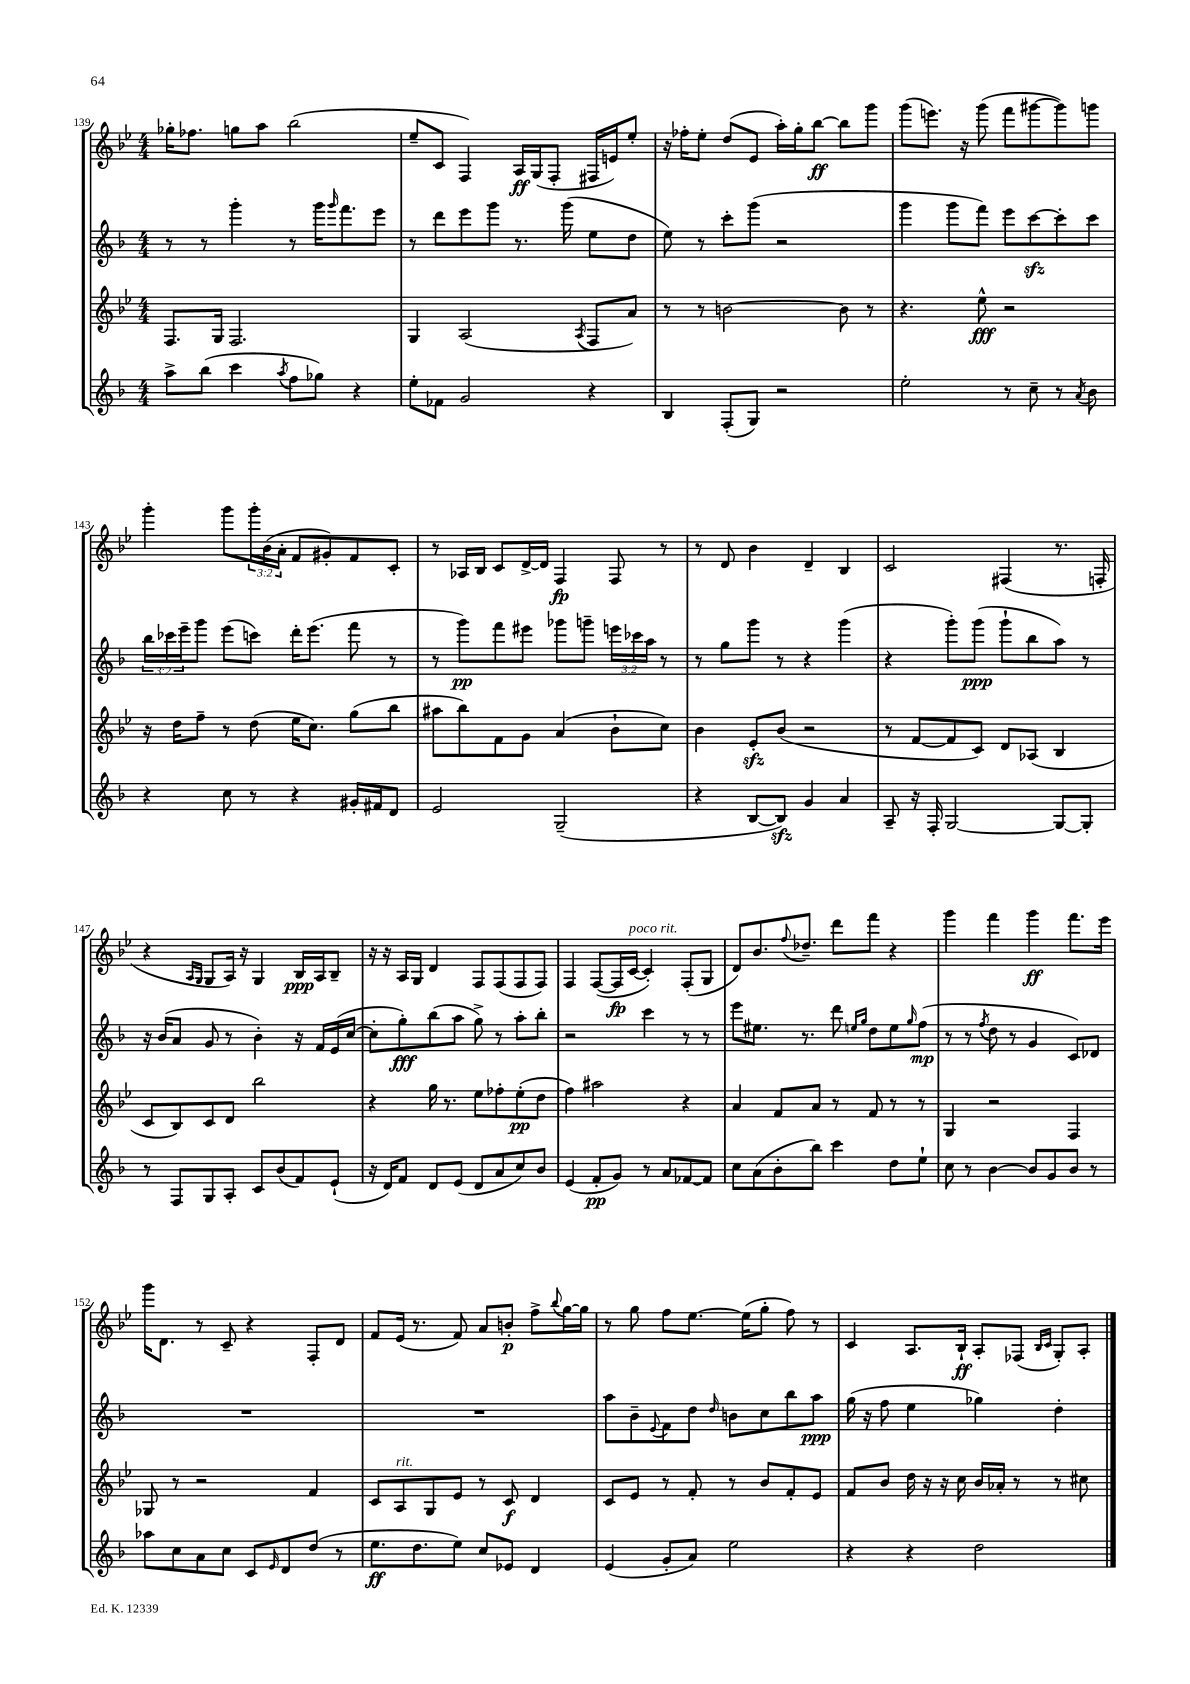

**kern	**kern	**kern	**kern
*staff4	*staff3	*staff2	*staff1
*clefG2	*clefG2	*clefG2	*clefG2
*k[b-]	*k[b-e-]	*k[b-]	*k[b-e-]
*M4/4	*M4/4	*M4/4	*M4/4
8aa^	8.F	8r	16gg-'
.	.	.	8.ff-
(8bb-	.	8r	.
.	16G	.	.
4ccc	2.F	4ggg'	8gg
.	.	.	8aa
8qaa	.	.	.
8ff	.	8r	(2bb-
8gg-)	.	16ggg	.
.	.	16qqggg	.
.	.	8.fff	.
4r	.	.	.
.	.	8eee	.
=	=	=	=
8ee'	4G	8r	8ee-~
8f-	.	8ddd	8c
2g	(2A	8eee	4F)
.	.	8ggg	.
.	.	8.r	16A
.	.	.	(16G
.	.	.	8F'
.	.	(16ggg	.
.	8qA	.	.
4r	8F	8ee	16F#
.	.	.	16e)
.	8a)	8dd	8ee-'
=	=	=	=
4B-	8r	8ee)	16r
.	.	.	16ff-'
.	8r	8r	8ee-'
(8F'	[2b	8ccc'	(8dd
8G)	.	(8ggg	8e-
2r	.	2r	16aa')
.	.	.	16gg'
.	.	.	[8bb-
.	8b]	.	8bb-]
.	8r	.	8ggg
=	=	=	=
2ee'	4.r	4ggg	(8ggg
.	.	.	8.eee)
.	.	8ggg	.
.	.	.	16r
.	8ee-^^	8fff)	(8ggg
8r	2r	8eee	8fff
8cc~	.	[8ccc	[8ggg#
8r	.	8ccc']	8ggg#])
8qa	.	.	.
8b-	.	8ccc	8ggg
=	=	=	=
4r	16r	24bb-	4ggg'
.	.	24ccc-	.
.	16dd	.	.
.	.	24eee~	.
.	8ff~	8ggg	.
8cc	8r	(8eee	8ggg
8r	(8dd	8ccc)	24ggg'
.	.	.	(24b-
.	.	.	24a'
4r	16ee-	16ddd'	8f
.	8.cc)	(8.eee	.
.	.	.	8g#')
16g#'	(8gg	8fff	8f
16f#	.	.	.
8d	8bb-	8r	8c'
=	=	=	=
2e	8aa#	8r	8r
.	8bb-)	8ggg)	16A-
.	.	.	16B-
.	8f	8fff	8c
.	8g	8eee#	[16d^
.	.	.	16d]
(2G~	(4a	8ggg-	4F
.	.	8ggg~	.
.	8b-`	24eee	8F
.	.	24ccc-	.
.	.	24aa	.
.	8cc)	8r	8r
=	=	=	=
4r	4b-	8r	8r
.	.	8gg	8d
[8B-	8e-'	8ggg	4b-
8B-])	(8b-	8r	.
4g	2r	4r	4d~
4a	.	(4ggg	4B-
=	=	=	=
8A~	8r	4r	2c
16r	[8f	.	.
16F'	.	.	.
[2G	8f]	8ggg')	.
.	8c)	(8ggg	.
.	8d	8ggg`	(4F#
.	(8A-	8bb-	.
8G_	4B-	8aa)	8.r
8G']	.	8r	.
.	.	.	16F'
=	=	=	=
8r	8c	16r	4r
.	.	(16b-	.
8F	8B-)	8a	.
.	.	.	16qqA
.	.	.	16qqG
8G	8c	8g	8G
8A'	8d	8r	16A)
.	.	.	16r
8c	2bb-	4b-')	4G
(8b-	.	.	.
8f)	.	16r	16B-
.	.	16f	16A
(8e`	.	(16e	8B-~
.	.	[16cc	.
=	=	=	=
16r	4r	8cc']	16r
16d)	.	.	16r
8f	.	8gg')	16A
.	.	.	16G
8d	16gg	(8bb-	4d
.	8.r	.	.
(8e	.	8aa	.
8d	8ee-	8gg^)	8F
8a	8ff-'	8r	(8F
8cc)	(8ee-'	8aa'	8F
8b-	8dd	8bb-'	8F)
=	=	=	=
(4e	4ff)	2r	4F
8f'	2aa#	.	([8F
8g)	.	.	16F]
.	.	.	[16c
8r	.	4ccc	4c'])
8a	.	.	.
[8f-	4r	8r	(8F'
8f-]	.	8r	8G
=	=	=	=
8cc	4a	8eee	8d)
(8a	.	8.ee#	8.b-
8b-'	8f	.	.
.	.	.	8qqff
.	.	8.r	8.dd-~
8bb-)	8a	.	.
4ccc	8r	8ddd	8ddd
.	.	16qqee	.
.	.	16qqgg	.
.	8f	8dd	8fff
8dd	8r	8ee	4r
.	.	16qqgg	.
8ee`	8r	(8ff	.
=	=	=	=
8cc	4G	8r	4ggg
8r	.	8r	.
.	.	8qff	.
[4b-	2r	8dd	4fff
.	.	8r	.
8b-]	.	4g	4ggg
8g	.	.	.
8b-	4F	8c)	8.fff
8r	.	8d-	.
.	.	.	16eee-
=	=	=	=
8aa-	8G-	1r	16ggg
.	.	.	8.d
8cc	8r	.	.
8a	2r	.	8r
8cc	.	.	8c~
8c	.	.	4r
16qqe	.	.	.
8d	.	.	.
(8dd	4f	.	8F'
8r	.	.	8d
=	=	=	=
8.ee	8c	1r	8f
.	8A	.	(16e-
8.dd	.	.	8.r
.	8G	.	.
8ee)	8e-	.	8f)
8cc	8r	.	8a
8e-	8c	.	8b'
4d	4d	.	8ff^
.	.	.	8qqbb-
.	.	.	[16gg
.	.	.	16gg]
=	=	=	=
(4e	8c	8aa	8r
.	8e-	8b-~	8gg
.	.	8qqe	.
8g'	8r	8f	8ff
8a)	8f'	8dd	[8.ee-
.	.	16qqdd	.
2ee	8r	8b	.
.	.	.	(16ee-]
.	8b-	8cc	8gg'
.	8f'	8bb-	8ff)
.	8e-	8aa	8r
=	=	=	=
4r	8f	(16gg	4c
.	.	16r	.
.	8b-	8ff	.
4r	16dd	4ee	8.A
.	16r	.	.
.	16r	.	.
.	16cc	.	16B-`
2dd	16b-	4gg-)	8A'
.	16a-'	.	.
.	8r	.	(8F-
.	.	.	16qqB-
.	.	.	16qqc
.	8r	4dd'	8G')
.	8cc#	.	8A'
==	==	==	==
*-	*-	*-	*-
